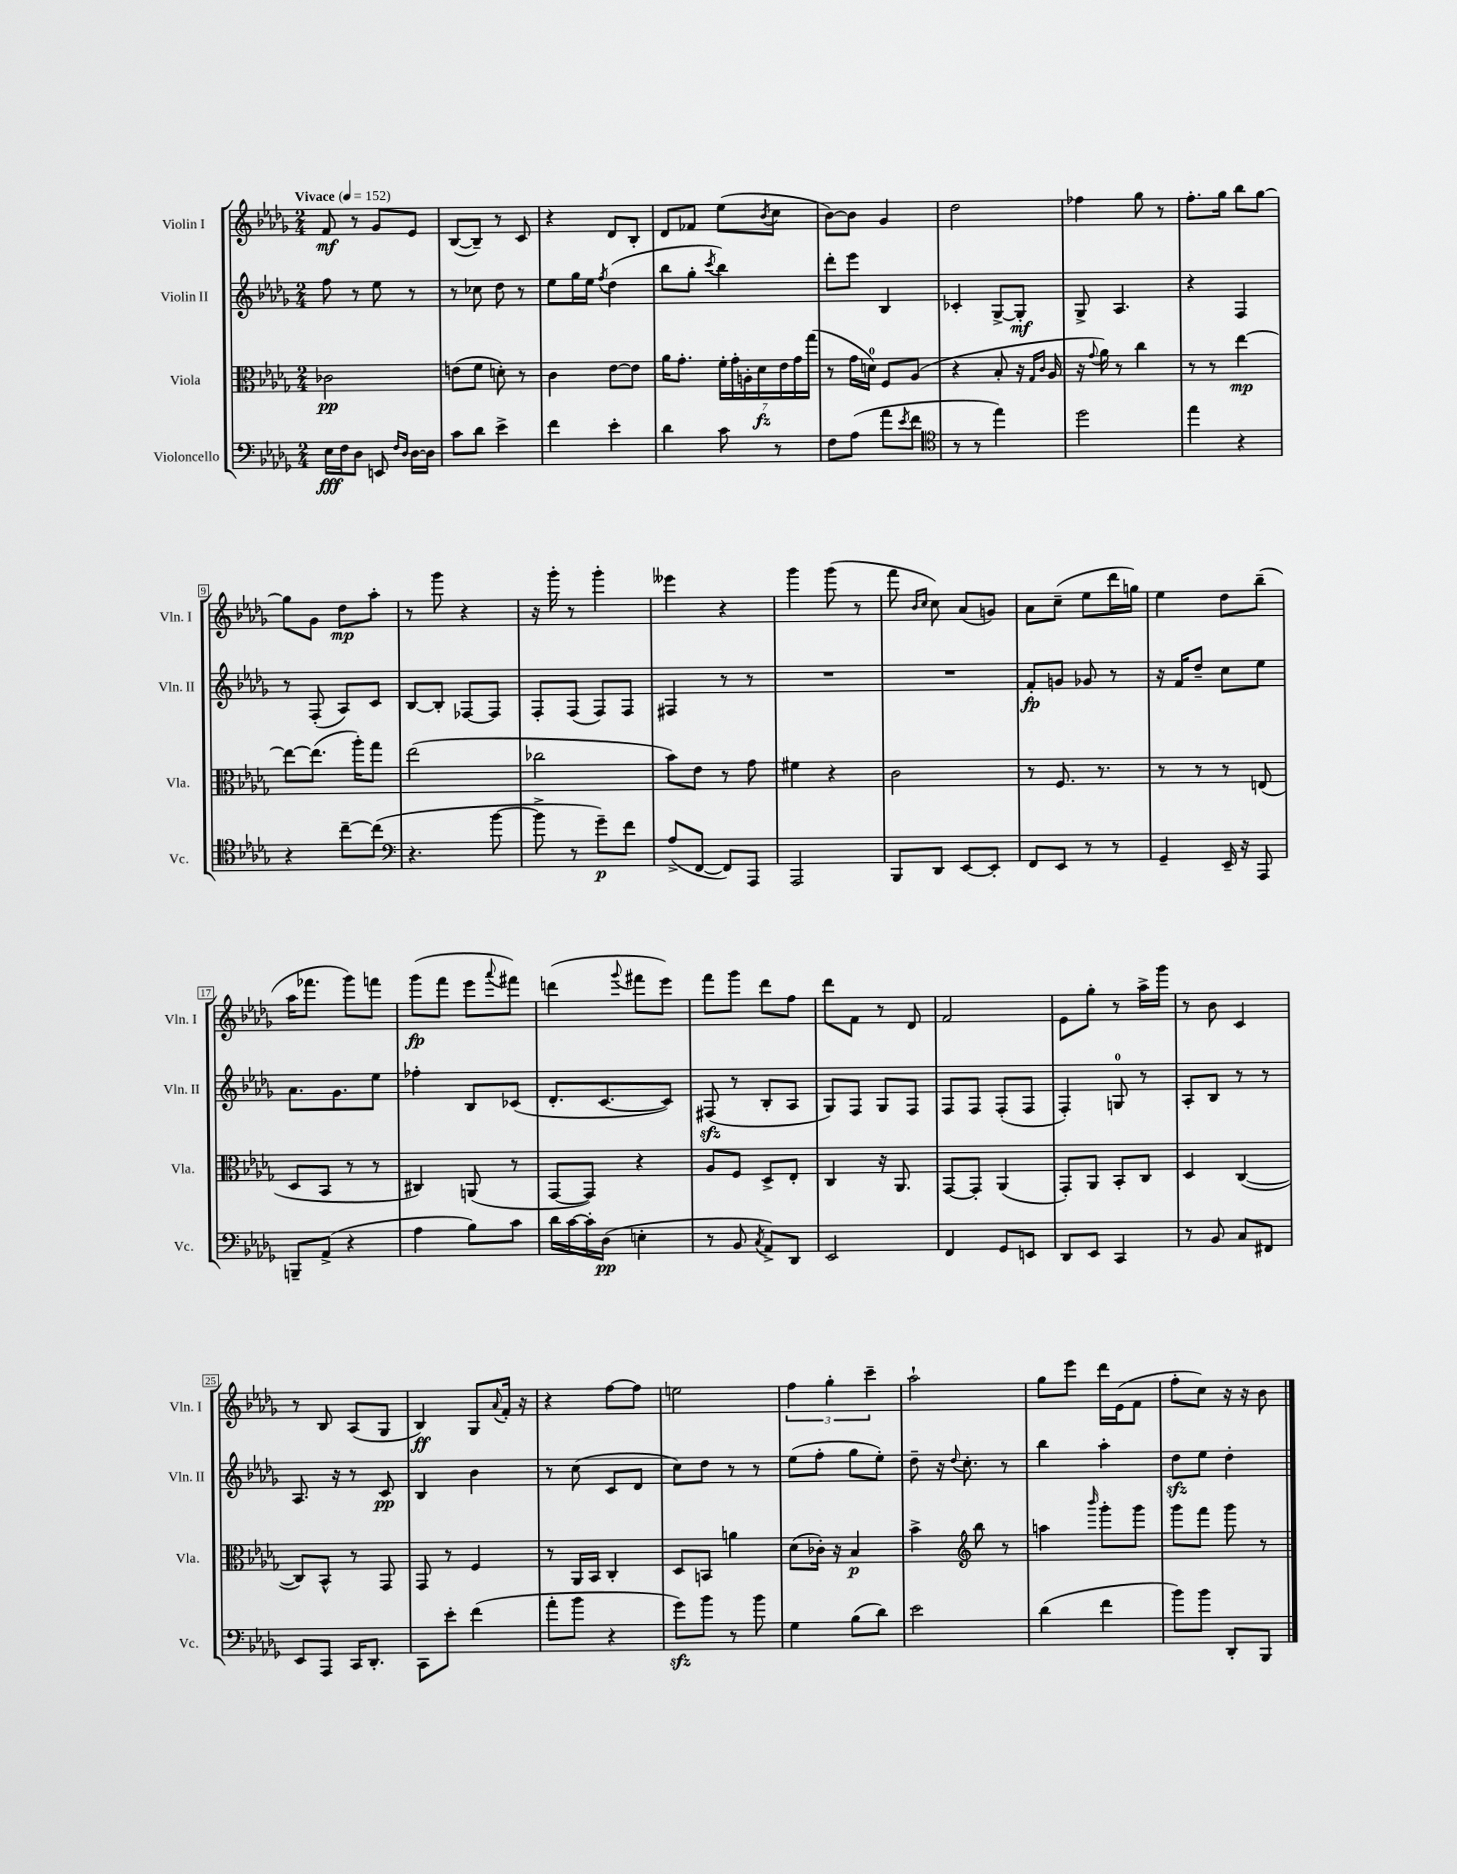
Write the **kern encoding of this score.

**kern	**dynam	**kern	**dynam	**kern	**dynam	**kern	**dynam
*part4	*part4	*part3	*part3	*part2	*part2	*part1	*part1
*staff4	*staff4	*staff3	*staff3	*staff2	*staff2	*staff1	*staff1
*I"Violoncello	*	*I"Viola	*	*I"Violin II	*	*I"Violin I	*
*I'Vc.	*	*I'Vla.	*	*I'Vln. II	*	*I'Vln. I	*
*clefF4	*	*clefC3	*	*clefG2	*	*clefG2	*
*k[b-e-a-d-g-]	*	*k[b-e-a-d-g-]	*	*k[b-e-a-d-g-]	*	*k[b-e-a-d-g-]	*
*M2/4	*	*M2/4	*	*M2/4	*	*M2/4	*
*MM152	*	*MM152	*	*MM152	*	*MM152	*
=1	=1	=1	=1	=1	=1	=1	=1
!	!	!	!	!	!	!LO:TX:a:B:t=Vivace	!
16E-\LL	fff	2c-X\	pp	8ff\	.	8f/	mf
16F\J	.	.	.	.	.	.	.
8D-\J	.	.	.	8r	.	8r	.
8EEn/	.	.	.	8ee-\	.	8g-/L	.
16qqF/LL	.	.	.	.	.	.	.
16qqD-/JJ	.	.	.	.	.	.	.
[16D-\LL	.	.	.	8r	.	8e-/J	.
16D-\JJ]	.	.	.	.	.	.	.
=2	=2	=2	=2	=2	=2	=2	=2
8c\L	.	(8en\L	.	8r	.	([8B-/L	.
8d-\J	.	8f\J	.	8cc-X\	.	8B-~/J])	.
4e-^\	.	8dn'\)	.	8dd-\	.	8r	.
.	.	8r	.	8r	.	8c/	.
=3	=3	=3	=3	=3	=3	=3	=3
4f\	.	4c\	.	8ee-\L	.	4r	.
.	.	.	.	16gg-\L	.	.	.
.	.	.	.	16ee-\JJ	.	.	.
.	.	.	.	8qff/	.	.	.
4e-'\	.	[8e-\L	.	(4dd-\	.	8d-/L	.
.	.	8e-\J]	.	.	.	8B-'/J	.
=4	=4	=4	=4	=4	=4	=4	=4
4d-\	.	16a-\KL	.	8bb-\L	.	8d-/L	.
.	.	8.g-'\J	.	.	.	.	.
.	.	.	.	8gg-'\J	.	8f-X/J	.
.	.	.	.	8qccc/	.	.	.
8c\	.	28f'\LL	.	4bb-\)	.	(8ee-\L	.
.	.	28g-'\	.	.	.	.	.
.	.	28An'\	.	.	.	.	.
.	.	28d-\	fz	.	.	.	.
.	.	.	.	.	.	8qb-/	.
8r	.	.	.	.	.	8cc\J	.
.	.	28e-\	.	.	.	.	.
.	.	28g-\	.	.	.	.	.
.	.	(28gg-\JJ	.	.	.	.	.
=5	=5	=5	=5	=5	=5	=5	=5
8F\L	.	8r	.	8ddd-'\L	.	[8b-\L)	.
(8A-\J	.	16g-\LL	.	8eee-\J	.	8b-\J]	.
.	.	16dn\JJ)	.	.	.	.	.
8a-\L	.	8F/L	.	4B-/	.	4g-/	.
8qe-/	.	.	.	.	.	.	.
8f\J	.	(8A-/J	.	.	.	.	.
=6	=6	=6	=6	=6	=6	=6	=6
*clefC4	*	*	*	*	*	*	*
8r	.	4r	.	4c-X'/	.	2dd-\	.
8r	.	.	.	.	.	.	.
4ee-\)	.	8B-'/	.	[8G-^/L	.	.	.
.	.	16r	.	8G-'/J]	mf	.	.
.	.	16qqG-/LL	.	.	.	.	.
.	.	16qqc/JJ	.	.	.	.	.
.	.	16A-/	.	.	.	.	.
=7	=7	=7	=7	=7	=7	=7	=7
2dd-\	.	16r	.	8G-^/	.	4ff-X\	.
.	.	8qqg-/	.	.	.	.	.
.	.	16a-\)	.	.	.	.	.
.	.	8r	.	4.A-/	.	.	.
.	.	4cc\	.	.	.	8gg-\	.
.	.	.	.	.	.	8r	.
=8	=8	=8	=8	=8	=8	=8	=8
4ee-\	.	8r	.	4r	.	8.ff'\L	.
.	.	8r	.	.	.	.	.
.	.	.	.	.	.	16gg-\Jk	.
4r	.	[4ee-\	mp	4F/	.	8bb-\L	.
.	.	.	.	.	.	[8gg-\J	.
!!LO:LB:g=z
=9	=9	=9	=9	=9	=9	=9	=9
4r	.	8ee-\L_	.	8r	.	8gg-\L]	.
.	.	(8.ee-\J]	.	(8F'/	.	8g-\J	.
[8cc~\L	.	.	.	8A-/L)	.	8dd-\L	mp
.	.	16aa-'\KL)	.	.	.	.	.
(8cc\J]	.	8gg-\J	.	8c/J	.	8aa-'\J	.
=10	=10	=10	=10	=10	=10	=10	=10
*clefF4	*	*	*	*	*	*	*
4.r	.	(2ee-\	.	[8B-/L	.	8r	.
.	.	.	.	8B-'/J]	.	8ggg-\	.
.	.	.	.	[8F-X/L	.	4r	.
[8b-\	.	.	.	8F-/J]	.	.	.
=11	=11	=11	=11	=11	=11	=11	=11
8b-^\]	.	2cc-X\	.	8F'/L	.	16r	.
.	.	.	.	.	.	16ggg-'\	.
8r	.	.	.	(8F/J	.	8r	.
8g-~\L)	p	.	.	8F/L)	.	4ggg-'\	.
8f\J	.	.	.	8F/J	.	.	.
=12	=12	=12	=12	=12	=12	=12	=12
(8A-^/L	.	8b-\L)	.	4F#X/	.	4eee--X\	.
[8FF/J	.	8e-\J	.	.	.	.	.
8FF/L])	.	8r	.	8r	.	4r	.
8AAA-/J	.	8g-\	.	8r	.	.	.
=13	=13	=13	=13	=13	=13	=13	=13
2AAA-/	.	4f#X\	.	2r	.	4ggg-\	.
.	.	4r	.	.	.	(8ggg-\	.
.	.	.	.	.	.	8r	.
=14	=14	=14	=14	=14	=14	=14	=14
8BBB-/L	.	2c\	.	2r	.	8fff\	.
.	.	.	.	.	.	16qqb-/LL	.
.	.	.	.	.	.	16qqcc/JJ	.
8DD-/J	.	.	.	.	.	8cc\)	.
[8EE-/L	.	.	.	.	.	(8a-/L	.
8EE-'/J]	.	.	.	.	.	8gn/J)	.
=15	=15	=15	=15	=15	=15	=15	=15
8FF/L	.	8r	.	8f'/L	fp	8a-\L	.
8EE-/J	.	8.F/	.	8gn/J	.	(8cc~\J	.
8r	.	.	.	8g-X/	.	8ee-\L	.
.	.	8.r	.	.	.	.	.
8r	.	.	.	8r	.	16ddd-\L	.
.	.	.	.	.	.	16ggn\JJ)	.
=16	=16	=16	=16	=16	=16	=16	=16
4GG-~/	.	8r	.	16r	.	4ee-\	.
.	.	.	.	16f/KL	.	.	.
.	.	8r	.	8dd-~/J	.	.	.
16EE-~/	.	8r	.	8cc\L	.	8dd-\L	.
16r	.	.	.	.	.	.	.
8AAA-/	.	(8En/	.	8ee-\J	.	(8bb-~\J	.
!!LO:LB:g=z
=17	=17	=17	=17	=17	=17	=17	=17
8BBBn~/L	.	8D-/L	.	8.a-\L	.	16aa-\KL	.
.	.	.	.	.	.	8.fff-X\J	.
(8AA-^/J	.	8BB-/J	.	.	.	.	.
.	.	.	.	8.g-\	.	.	.
4r	.	8r	.	.	.	8ggg-\L)	.
.	.	8r	.	8ee-\J	.	8fffn\J	.
=18	=18	=18	=18	=18	=18	=18	=18
4A-\	.	4C#X/)	.	4ff-X'\	.	(8ggg-\L	fp
.	.	.	.	.	.	8fff\J	.
8B-\L)	.	(8AAn/	.	8B-/L	.	8eee-\L	.
.	.	.	.	.	.	8qqaaa-/	.
8c\J	.	8r	.	(8c-X/J	.	8fff#X\J)	.
=19	=19	=19	=19	=19	=19	=19	=19
16d-\LL	.	[8GG-/L	.	8.d-'/L	.	(4dddn\	.
[16c\	.	.	.	.	.	.	.
16c'\]	.	8GG-/J])	.	.	.	.	.
(16D-\JJ	pp	.	.	[8.c/	.	.	.
.	.	.	.	.	.	8qqggg-/	.
4En'\	.	4r	.	.	.	8fff#X\L	.
.	.	.	.	8c/J])	.	8eee-\J)	.
=20	=20	=20	=20	=20	=20	=20	=20
8r	.	8A-/L	.	(8F#Xzz/	.	8fff\L	.
8BB-/	.	8F/J	.	8r	.	8ggg-\J	.
8qC/	.	.	.	.	.	.	.
8AA-^/L)	.	8D-^/L	.	8B-'/L	.	8ddd-\L	.
8DD-/J	.	8E-'/J	.	8A-/J	.	8ff\J	.
=21	=21	=21	=21	=21	=21	=21	=21
2EE-/	.	4C/	.	8G-/L)	.	8ddd-\L	.
.	.	.	.	8F/J	.	8f\J	.
.	.	16r	.	8G-/L	.	8r	.
.	.	8.AA-/	.	.	.	.	.
.	.	.	.	8F/J	.	8d-/	.
=22	=22	=22	=22	=22	=22	=22	=22
4FF/	.	[8GG-/L	.	8F/L	.	2f/	.
.	.	8GG-'/J]	.	8F/J	.	.	.
8GG-/L	.	(4AA-/	.	(8F'/L	.	.	.
8EEn/J	.	.	.	8F/J	.	.	.
=23	=23	=23	=23	=23	=23	=23	=23
8DD-/L	.	8GG-'/L)	.	4F'/)	.	8e-\L	.
8EE-/J	.	8AA-/J	.	.	.	8gg-'\J	.
4CC/	.	8BB-'/L	.	8Gn/	.	8r	.
.	.	8C/J	.	8r	.	16aa-^\LL	.
.	.	.	.	.	.	16ggg-\JJ	.
=24	=24	=24	=24	=24	=24	=24	=24
8r	.	4D-/	.	8A-'/L	.	8r	.
8BB-/	.	.	.	8B-/J	.	8b-\	.
8C/L	.	([4C/	.	8r	.	4c/	.
8FF#X/J	.	.	.	8r	.	.	.
!!LO:LB:g=z
=25	=25	=25	=25	=25	=25	=25	=25
8EE-/L	.	8C/L])	.	8.A-/	.	8r	.
8AAA-/J	.	8BB-^^/J	.	.	.	8B-/	.
.	.	.	.	16r	.	.	.
16CC/KL	.	8r	.	8r	.	(8A-/L	.
8.DD-'/J	.	.	.	.	.	.	.
.	.	8GG-/	.	8c/	pp	8G-/J	.
=26	=26	=26	=26	=26	=26	=26	=26
8CC\L	.	8GG-/	.	4B-/	.	4B-/)	ff
8e-'\J	.	8r	.	.	.	.	.
(4f\	.	4F/	.	4b-\	.	8G-/L	.
.	.	.	.	.	.	8qqa-/	.
.	.	.	.	.	.	16f'/Jk	.
.	.	.	.	.	.	16r	.
=27	=27	=27	=27	=27	=27	=27	=27
8a-'\L	.	8r	.	8r	.	4r	.
8b-\J	.	16AA-/LL	.	(8cc\	.	.	.
.	.	16BB-/JJ	.	.	.	.	.
4r	.	4C'/	.	8c/L	.	[8ff\L	.
.	.	.	.	8d-/J	.	8ff\J]	.
=28	=28	=28	=28	=28	=28	=28	=28
8g-zz\L)	.	8D-/L	.	8cc\L)	.	2een\	.
8b-\J	.	8BBn/J	.	8dd-\J	.	.	.
8r	.	4an\	.	8r	.	.	.
8b-\	.	.	.	8r	.	.	.
=29	=29	=29	=29	=29	=29	=29	=29
4G-\	.	(8d-\L	.	(8ee-\L	.	6ff\	.
.	.	16c-X'\Jk)	.	8ff'\J	.	.	.
.	.	.	.	.	.	6gg-'\	.
.	.	16r	.	.	.	.	.
(8B-\L	.	4B-/	p	8gg-\L	.	.	.
.	.	.	.	.	.	6ccc~\	.
8d-\J)	.	.	.	8ee-'\J)	.	.	.
=30	=30	=30	=30	=30	=30	=30	=30
2e-\	.	4b-^\	.	8dd-~\	.	2aa-`\	.
.	.	.	.	16r	.	.	.
.	.	.	.	8qqdd-/	.	.	.
.	.	.	.	8.cc'\	.	.	.
*	*	*clefG2	*	*	*	*	*
.	.	8bb-\	.	.	.	.	.
.	.	8r	.	8r	.	.	.
=31	=31	=31	=31	=31	=31	=31	=31
(4d-\	.	4aan\	.	4bb-\	.	8gg-\L	.
.	.	.	.	.	.	8eee-\J	.
.	.	16qqbbb-/	.	.	.	.	.
4f\	.	8ggg-'\L	.	4aa-'\	.	16ddd-\LL	.
.	.	.	.	.	.	(16e-\J	.
.	.	8ggg-\J	.	.	.	8f\J	.
=32	=32	=32	=32	=32	=32	=32	=32
8b-\L)	.	8ggg-\L	.	8dd-zz\L	.	8ff'\L	.
8b-\J	.	8fff\J	.	8ee-\J	.	8cc\J)	.
8DD-'/L	.	8ggg-\	.	4dd-'\	.	16r	.
.	.	.	.	.	.	16r	.
8BBB-/J	.	8r	.	.	.	8b-\	.
==	==	==	==	==	==	==	==
*-	*-	*-	*-	*-	*-	*-	*-
